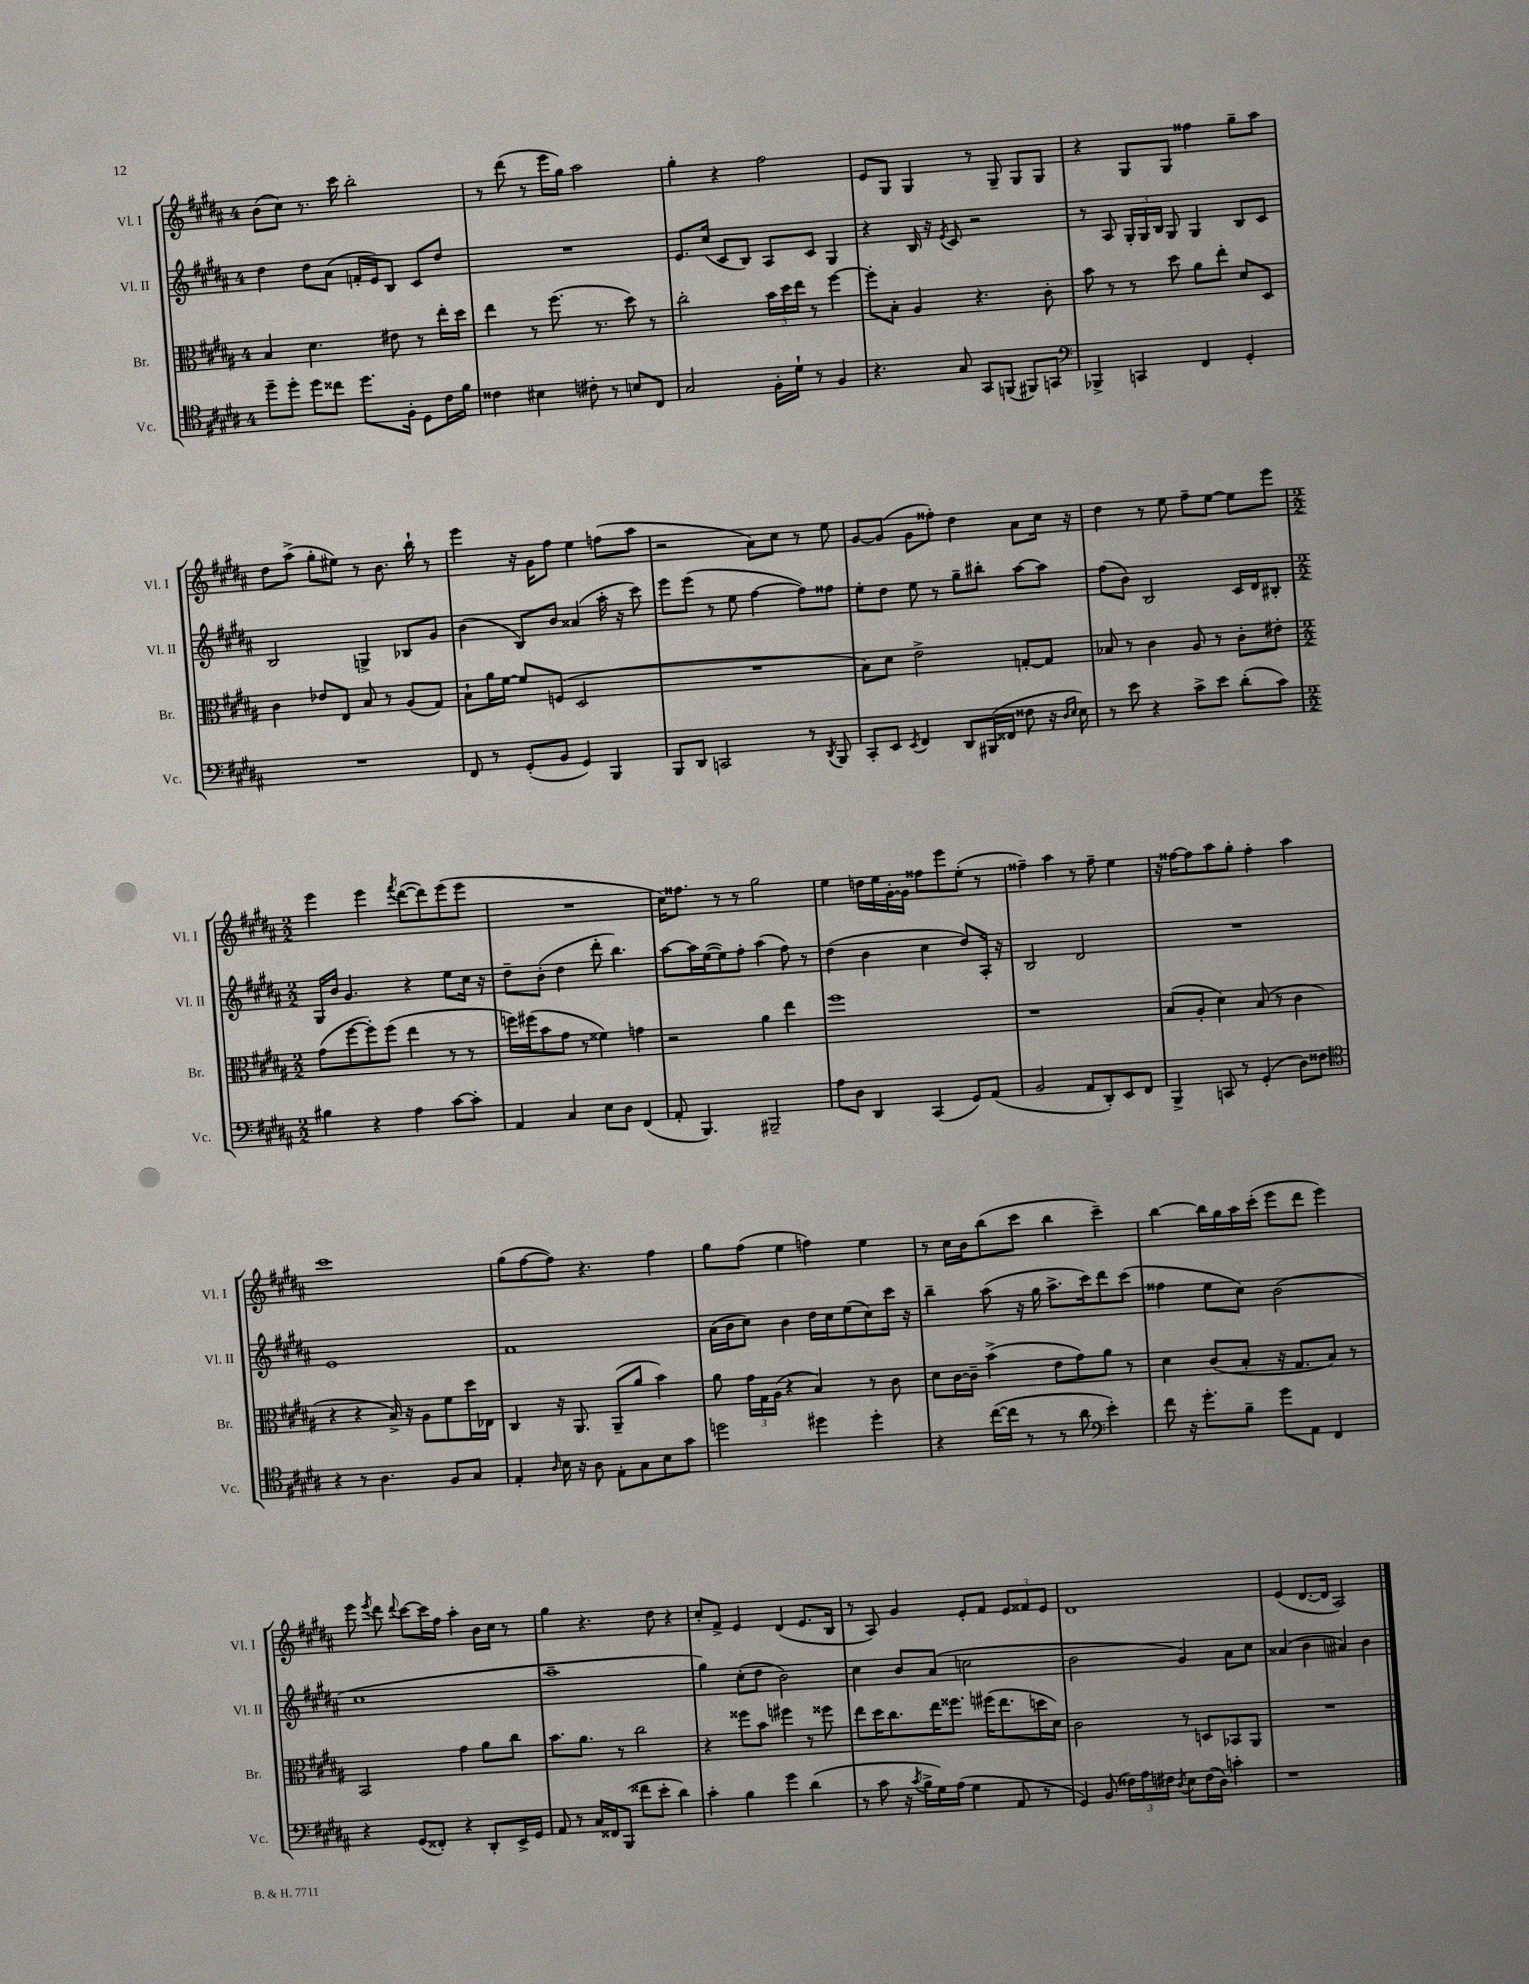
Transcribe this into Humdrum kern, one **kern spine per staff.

**kern	**kern	**kern	**kern
*staff4	*staff3	*staff2	*staff1
*clefC4	*clefC3	*clefG2	*clefG2
*k[f#c#g#d#a#]	*k[f#c#g#d#a#]	*k[f#c#g#d#a#]	*k[f#c#g#d#a#]
*M4/4	*M4/4	*M4/4	*M4/4
8dd#~	4B	4dd#	(8b
8dd#'	.	.	8cc#)
8dd#	4.d#	8dd#	8.r
8cc##	.	(8a#	.
.	.	.	16ccc#
8.dd#	.	16f'	2bb'
.	.	16e)	.
.	8e#	8B	.
16F#'	.	.	.
8D#	8r	8c#	.
16c#	16ee'	8dd#	.
16f#	16dd#	.	.
=	=	=	=
4c##	4ee	1r	8r
.	.	.	(8ddd#
4B#	8r	.	8r
.	(8.ff#	.	16eee
.	.	.	16gg#)
8c#'	.	.	2aa#
.	8.r	.	.
8r	.	.	.
8B	8dd#)	.	.
8C#	8r	.	.
=	=	=	=
2G#	2cc#'	8.e	4gg#'
.	.	(16cc#	.
.	.	8c#	4r
.	.	8B)	.
16F#'	24b	8A#	2ff#
.	24dd#	.	.
16d#`	.	.	.
.	24ee	.	.
8r	8r	8c#	.
4F#	[4ff#	4G#	.
=	=	=	=
4.r	8ff#']	4r	8e
.	8B'	.	8G#
.	4A#	16B	4G#
.	.	16r	.
.	.	8qe	.
8G#	.	8c#	.
8GG#	4.r	2r	8r
(8FF	.	.	8G#~
8FF#)	.	.	8G#
8GG	8c#'	.	8G#
=	=	=	=
*clefF4	*	*	*
4BBB-^	8b	8r	4r
.	8r	8A#	.
4CC	8r	24G#'	8G#
.	.	24G#	.
.	.	24B	.
.	8dd#	8G#	8G#
4FF#	8a#	4G#	4ff##
.	8ee'	.	.
4GG#'	8d#	8B	8gg#~
.	8D#	8c#	8aa#
=	=	=	=
1r	4c#	2B	8dd#
.	.	.	(8aa#^
.	8e-	.	8gg#'
.	8E	.	8ee#)
.	8B	4G^	8r
.	8r	.	8.b
.	(8A#	8B-	.
.	.	.	16bb`
.	8G#)	8g#	8r
=	=	=	=
8FF#	8B`	(4b	4eee
8r	16a#	.	.
.	[16f#	.	.
(8GG#'	8f#]	8B)	16r
.	.	.	16g#
8BB	(8F	8b	8ff#
4GG#)	2D#	(4a##	4ee
4BBB	.	16aa#'	(8ff
.	.	16r	.
.	.	8ccc#)	8aa#
=	=	=	=
8BBB	1r	8eee	2r
8DD#	.	(8eee	.
2CC	.	8r	.
.	.	8ee	.
.	.	[4ff#	8a#)
.	.	.	8cc#
8r	.	8ff#])	8r
8qDD#	.	.	.
8BBB	.	8ff##	8ee
=	=	=	=
8CC#'	8B)	8ee'	[8g#
8EE	8d#	8dd#	(8g#]
8qEE	.	.	.
4FF#	2e^	8ee	8g#
.	.	8r	8ff##')
8DD#	.	8gg#~	4dd#
(16BBB#	.	8bb#'	.
16FF##	.	.	.
8F##	[8G'	[8aa#	8a#
16r	8G]	8aa#]	16cc#
16qqD#	.	.	.
16qqE	.	.	.
16E)	.	.	16r
=	=	=	=
8r	8B-	(8ff#	4dd#
8e	8r	8b)	.
4r	4c#	2B	8r
.	.	.	8ee
8c#^	8A#	.	8ff#~
8e	8r	.	[8ee
(8d#'	8c#'	16c#	8ee]
.	.	16d#	.
8c#)	8e#'	8B#'	8eee
=	=	=	=
*M2/2	*M2/2	*M2/2	*M2/2
4B#	(8g#	16G#	4eee
.	.	16b	.
.	[8ff#	4.g#	.
4r	8ff#'])	.	4eee
.	(8ff#	.	.
.	.	.	8qfff#
4A#	4ee	4r	([8ddd#
.	.	.	8ddd#])
[8c#	8r	8ee	(8eee
8c#']	8r	16cc#	8eee
.	.	16r	.
=	=	=	=
4AA#	16ff)	8dd#~	1r
.	(16ff#	.	.
.	8b	(8b'	.
4C#	8g#	4dd#	.
.	8r	.	.
8E	4f##)	8ddd#'	.
8D#	.	4.bb)	.
(4FF#	4g	.	.
=	=	=	=
8AA#'	2r	[8aa#	16cc#)
.	.	.	8.ff##
4.BBB)	.	16aa#]	.
.	.	([16ee	.
.	.	8ee])	8r
.	.	8ff#'	8r
2BBB#~	4a#	(4aa#	2gg#
.	4ee	8ff#)	.
.	.	8r	.
=	=	=	=
8A#	1ff#	(4dd#	4ee
8D#	.	.	.
4DD#	.	4b	16dd
.	.	.	16ee
.	.	.	[16g#'
.	.	.	16g#]
(4CC#	.	4cc#	8ff##
.	.	.	8eee
8GG#)	.	8dd#)	(8ee'
(8AA#	.	16A#'	8r
.	.	16r	.
=	=	=	=
2BB	1r	2B	4ff##~)
.	.	.	4aa#
8AA#	.	2d#	8r
8DD#')	.	.	8ff##~
8EE	.	.	4ee
8FF#	.	.	.
=	=	=	=
4BBB^	(8B	1r	16r
.	.	.	[16ff##
.	8A#'	.	8ff##]
8CC	4d#)	.	8aa#
8r	.	.	8gg#'
(4GG#'	(8B	.	4ff##'
.	8r	.	.
8D#)	4c#	.	4aa#
8F##	.	.	.
=	=	=	=
*clefC4	*	*	*
4r	4r	1e	1ccc#
8r	4r	.	.
4.A#	.	.	.
.	16B^)	.	.
.	16r	.	.
.	8A#	.	.
8F#	8f#	.	.
8G#	16dd#	.	.
.	16E-	.	.
=	=	=	=
4E'	4C#	1f#	(8gg#
.	.	.	[8ff#
16qqA#	.	.	.
16B	16r	.	8ff#])
16r	8.AA#	.	.
8A#	.	.	4.r
8E'	(8AA#~	.	.
8G#	8a#	.	.
8B	4b)	.	4ff#
8g#	.	.	.
=	=	=	=
2dd	8a#	(16a#	8gg#
.	.	16b	.
.	24g#	8cc#)	(8ff#
.	24G#	.	.
.	(24A#	.	.
.	4r	4b	4ee
4dd#	4B)	16dd#	4ff)
.	.	16cc#	.
.	.	(8ee	.
4dd#'	8r	8cc#)	4ee
.	8c#	16ccc#	.
.	.	16r	.
=	=	=	=
4r	8d#	4bb~	8r
.	[16c#	.	16cc#
.	16c#~]	.	16b
([16cc#	(4b^	(8aa#	(8bb
16cc#]	.	.	.
8r	.	16r	8ccc#
.	.	16gg#	.
8r	8e	8.aa#^	4bb
8a#	8g#)	.	.
.	.	16ccc#)	.
*clefF4	*	*	*
4e')	8a#	8ddd#	4ccc#~)
.	8r	(8ccc#	.
=	=	=	=
8f#	4d#	4ff##	[4bb
16r	.	.	.
8.g#'	.	.	.
.	(8c#	8ee	16bb]
.	.	.	16gg#
8B~	8B'	8cc#)	16aa#
.	.	.	(16ccc#'
8g#	16r	(2b	8eee
.	8.G#	.	.
8AA#	.	.	8ddd#
4FF#	8B)	.	4eee)
.	8r	.	.
=	=	=	=
4r	2BB	1cc#	8eee
.	.	.	8qeee
.	.	.	8ddd#
.	.	.	8qqddd#
(8GG#	.	.	[8ccc#
8FF##')	.	.	16ccc#]
.	.	.	16ff#
4r	4g#	.	4aa#'
8DD#'	8a#	.	16b
.	.	.	16cc#
16EE^	8cc#	.	8r
16GG#	.	.	.
=	=	=	=
8AA#	8.b	1aa#~	4gg#
8r	.	.	.
.	8.a#	.	.
16C#	.	.	4.r
16FF##	.	.	.
(8BBB	8r	.	.
8f##	2cc#	.	.
8e'	.	.	8dd#
4d#)	.	.	4r
=	=	=	=
4c#'	4r	4gg#)	8cc#'
.	.	.	8f#^
4B	8ff##	(8cc#'	4e
.	8b	8dd#	.
4g#	4ff#	2b)	(4d#
(4d#	8r	.	8.e
.	8ff##	.	.
.	.	.	16B
=	=	=	=
8r	8ee	4cc#	8r
8c#	16dd#	.	8A#)
.	8.cc#	.	.
16r	.	8b	4g#
8qc#	.	.	.
16B^	.	.	.
16G#)	16ee	(8a#	.
(16A#	8.ff##	.	.
4G#	.	2cc	8e'
.	(16ff#	.	8f#
.	8.ee	.	.
8AA#	.	.	12e
.	.	.	12f##
8r	16dd	.	.
.	.	.	12e
.	16d#)	.	.
=	=	=	=
4GG#)	2c#	2b	1d#
(8BB	.	.	.
24F##)	.	.	.
24A#	.	.	.
24F#	.	.	.
8qD#	.	.	.
8E	8r	4g#)	.
(16F#	8D	.	.
16D#)	.	.	.
4c'	8BB-	8a#	.
.	8AA#	8cc#	.
=	=	=	=
1r	1r	(4a##	(4e
.	.	4b	[8.d#
.	.	.	16d#]
.	.	4a#)	2A#)
.	.	4b	.
==	==	==	==
*-	*-	*-	*-
